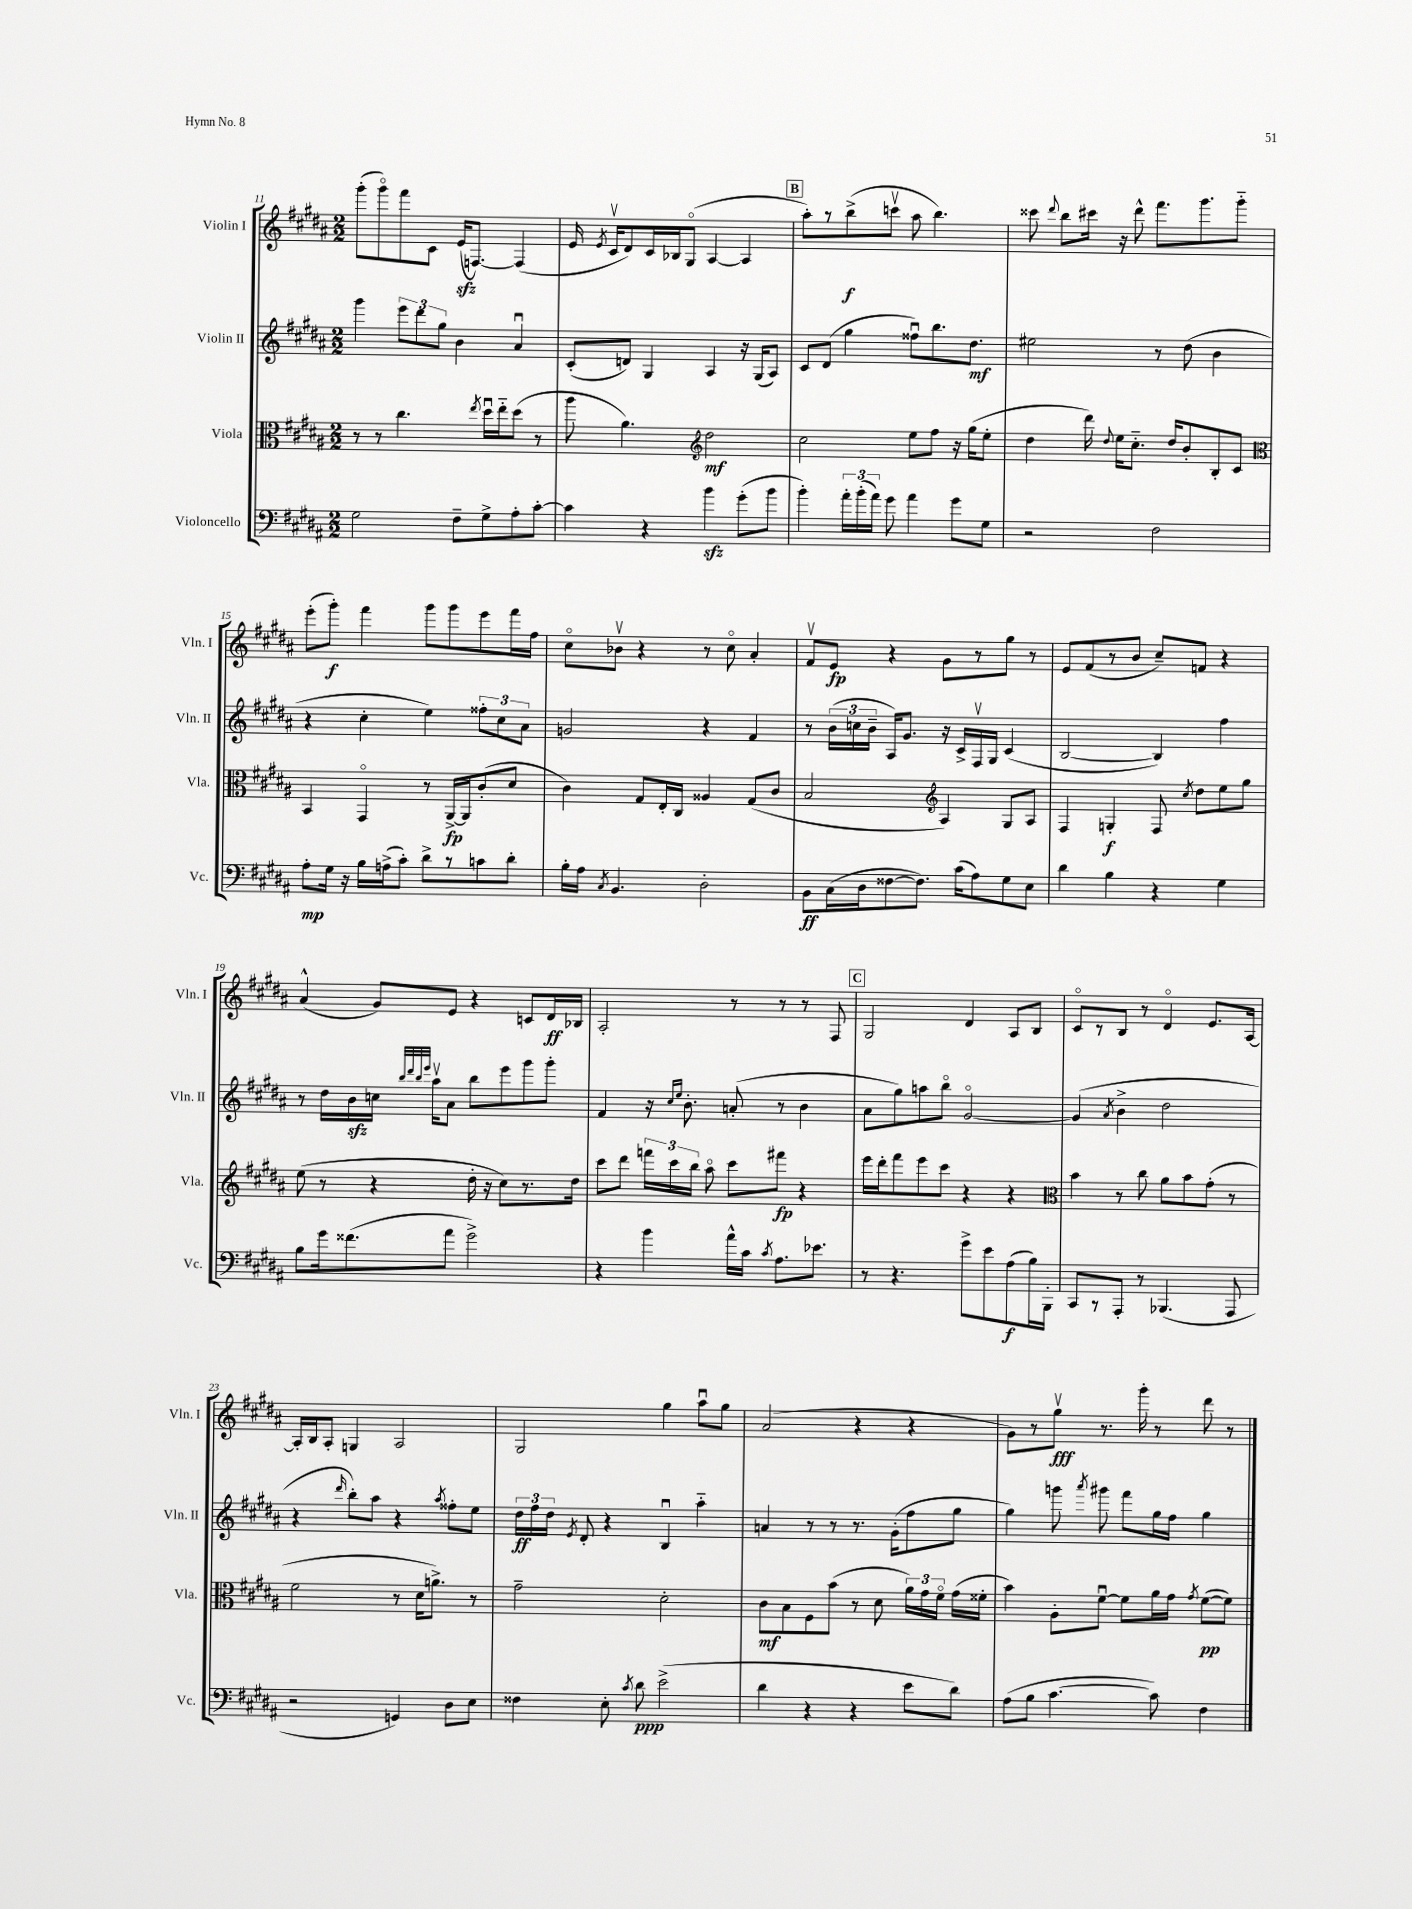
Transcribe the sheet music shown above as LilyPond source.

<<
\new StaffGroup <<
\new Staff = "s0" \with { instrumentName = "Violin I" shortInstrumentName = "Vln. I" } {
    \clef treble \key b \major \numericTimeSignature \time 2/2
    \autoBeamOff gis'''8[-.( gis'''8\flageolet) fis'''8 cis'8] e'16[\sfz( f8.]~) f4( |
    e'16 \acciaccatura { e'8 } cis'16[\upbow dis'8) cis'16 bes16 gis8]\flageolet( ais4~ ais4 |
    \mark \markup { \box "B" } ais''8[-.) r8 b''8->\f( c'''8]\upbow ais''8 b''4.) |
    cisis'''8 \appoggiatura { dis'''8 } b''8[ cis'''16] r16 dis'''8-^ fis'''8.[ gis'''8. gis'''8]-_ |
    e'''8[-.( gis'''8]-.\f) fis'''4 gis'''8[ gis'''8 e'''8 fis'''16 fis''16] |
    cis''8[\flageolet bes'8]\upbow r4 r8 cis''8\flageolet ais'4-. |
    fis'8[\upbow e'8]\fp r4 gis'8[ r8 gis''8] r8 |
    e'8[ fis'8( r8 b'8] cis''8[--) f'8] r4 |
    ais'4-^( gis'8[) e'8] r4 c'8[ dis'16\ff bes16] |
    ais2-. r8 r8 r8 fis8 |
    \mark \markup { \box "C" } gis2 dis'4 ais8[ b8] |
    cis'8[\flageolet r8 b8] r8 dis'4\flageolet e'8.[ ais16]~ |
    ais16[-. b16 ais8]-. g4 ais2 |
    gis2 gis''4 ais''8[\downbow gis''8] |
    ais'2( r4 r4 |
    gis'8[) r8 gis''8]\upbow\fff r8. gis'''16-. r8 dis'''8 r8 \bar "|." |
}
\new Staff = "s1" \with { instrumentName = "Violin II" shortInstrumentName = "Vln. II" } {
    \clef treble \key b \major \numericTimeSignature \time 2/2
    \autoBeamOff gis'''4 \tuplet 3/2 { e'''8[ dis'''8 gis''8] } b'4 ais'4\downbow |
    cis'8[-.( d'8]) gis4 ais4 r16 gis16[( ais8]) |
    \mark \markup { \box "B" } cis'8[ dis'8]( gis''4 fisis''8[\downbow) b''8. dis''8.]\mf |
    eis''2 r8 dis''8( b'4 |
    r4 cis''4-. e''4) \tuplet 3/2 { fisis''8[-. cis''8 ais'8] } |
    g'2 r4 fis'4 |
    r8 \tuplet 3/2 { b'16[( c''16 b'16]-- } ais16[) gis'8.] r16 cis'16[-> fis16\upbow gis16] cis'4( |
    b2~ b4) fis''4 |
    r8 dis''16[ b'16\sfz c''16] \grace { b''32[ dis'''32 b''32 e'''32] } ais''16[\upbow ais'8] b''8[ e'''8 gis'''8 gis'''8]-. |
    fis'4 r16 \grace { cis''16[ e''16] } b'8.-. a'8-.( r8 b'4 |
    \mark \markup { \box "C" } ais'8[ gis''8) a''8 b''8]\flageolet gis'2~\flageolet |
    gis'4( \acciaccatura { ais'8 } b'4-> dis''2 |
    r4 \grace { dis'''16 } b''8[-.) ais''8] r4 \acciaccatura { ais''8 } fisis''8[-. e''8] |
    \tuplet 3/2 { dis''16[\ff fis''16 dis''16] } \acciaccatura { e'8 } dis'8-. r4 b4\downbow ais''4-_ |
    a'4 r8 r8 r8. gis'16[-.( fis''8 gis''8] |
    gis''4) g'''8 \acciaccatura { ais'''8 } gis'''8 fis'''8[ gis''16 fis''16] gis''4 \bar "|." |
}
\new Staff = "s2" \with { instrumentName = "Viola" shortInstrumentName = "Vla." } {
    \clef alto \key b \major \numericTimeSignature \time 2/2
    \autoBeamOff r8 r8 cis''4. \acciaccatura { e''8 } dis''16[\downbow e''16-_ dis''8]( r8 |
    ais''8 ais'4.) \clef treble dis''2\mf |
    \mark \markup { \box "B" } cis''2 e''8[ fis''8] r16 gis''16[( e''8]-. |
    dis''4 dis'''16) \appoggiatura { dis''8 } e''16[ cis''8.]-_ dis''16[ b'8-. b8-. cis'8] |
    \clef alto b,4 gis,4\flageolet r8 ais,16[~->\fp ais,16 cis'8-.( dis'8] |
    cis'4) gis8[ e16-. cis16] aisis4 gis8[( cis'8] |
    b2 \clef treble ais4) gis8[ ais8] |
    fis4 g4-.\f fis8 \acciaccatura { cis''8 } dis''8[ e''8 gis''8] |
    e''8( r8 r4 dis''16-. r16 cis''8[) r8. dis''16] |
    cis'''8[ dis'''8] \tuplet 3/2 { f'''16[ cis'''16 b''16] } ais''8\flageolet cis'''8[ fis'''8]\fp r4 |
    \mark \markup { \box "C" } e'''16[ dis'''16-. fis'''8 e'''8 cis'''8] r4 r4 |
    \clef alto b'4 r8 cis''8 ais'8[ b'8 gis'8]-.( r8 |
    fis'2 r8 dis'16[ a'8.]->) r8 |
    gis'2-- dis'2-. |
    cis'8[\mf b8 fis8 b'8]( r8 dis'8 \tuplet 3/2 { ais'16[) gis'16 fis'16]\flageolet } gis'16[( fisis'16]-. |
    b'4) ais8[-. fis'8]~\downbow fis'8[ ais'16 gis'16] \acciaccatura { gis'8 } fis'8[~\pp( fis'8]) \bar "|." |
}
\new Staff = "s3" \with { instrumentName = "Violoncello" shortInstrumentName = "Vc." } {
    \clef bass \key b \major \numericTimeSignature \time 2/2
    \autoBeamOff gis2 fis8[-- gis8-> ais8-. cis'8]~-. |
    cis'4 r4 b'4\sfz gis'8[-.( b'8] |
    \mark \markup { \box "B" } b'4-.) \tuplet 3/2 { ais'16[-. b'16-.( ais'16]) } gis'8 ais'4 gis'8[ gis8] |
    r2 fis2 |
    ais8[-.\mp gis16] r16 b16[ a16->( cis'8]-.) dis'8[-> r8 c'8 dis'8]-. |
    b16[-. ais16] \acciaccatura { cis8 } b,4. dis2-. |
    b,8[\ff cis16( dis16 fisis8~ fisis8.]) cis'16[( ais8) gis8 e8] |
    dis'4 b4 r4 gis4 |
    b8[ gis'16 fisis'8.( ais'8] gis'2->) |
    r4 b'4 ais'16[-^ cis'16] \acciaccatura { cis'8 } ais8.[ ees'8.] |
    \mark \markup { \box "C" } r8 r4. gis'8[-> e'8 ais8\f( b16) b,,16]-. |
    cis,8[ r8 ais,,8]-. r8 bes,,4.( ais,,8 |
    r2 g,4) dis8[ e8] |
    fisis4 e8-. \acciaccatura { cis'8 } dis'8\ppp e'2->( |
    dis'4 r4 r4 e'8[ dis'8]) |
    ais8[( b8] cis'4.~ cis'8) fis4 \bar "|." |
}
>>
>>
\layout { \context { \Score currentBarNumber = #11 } }
